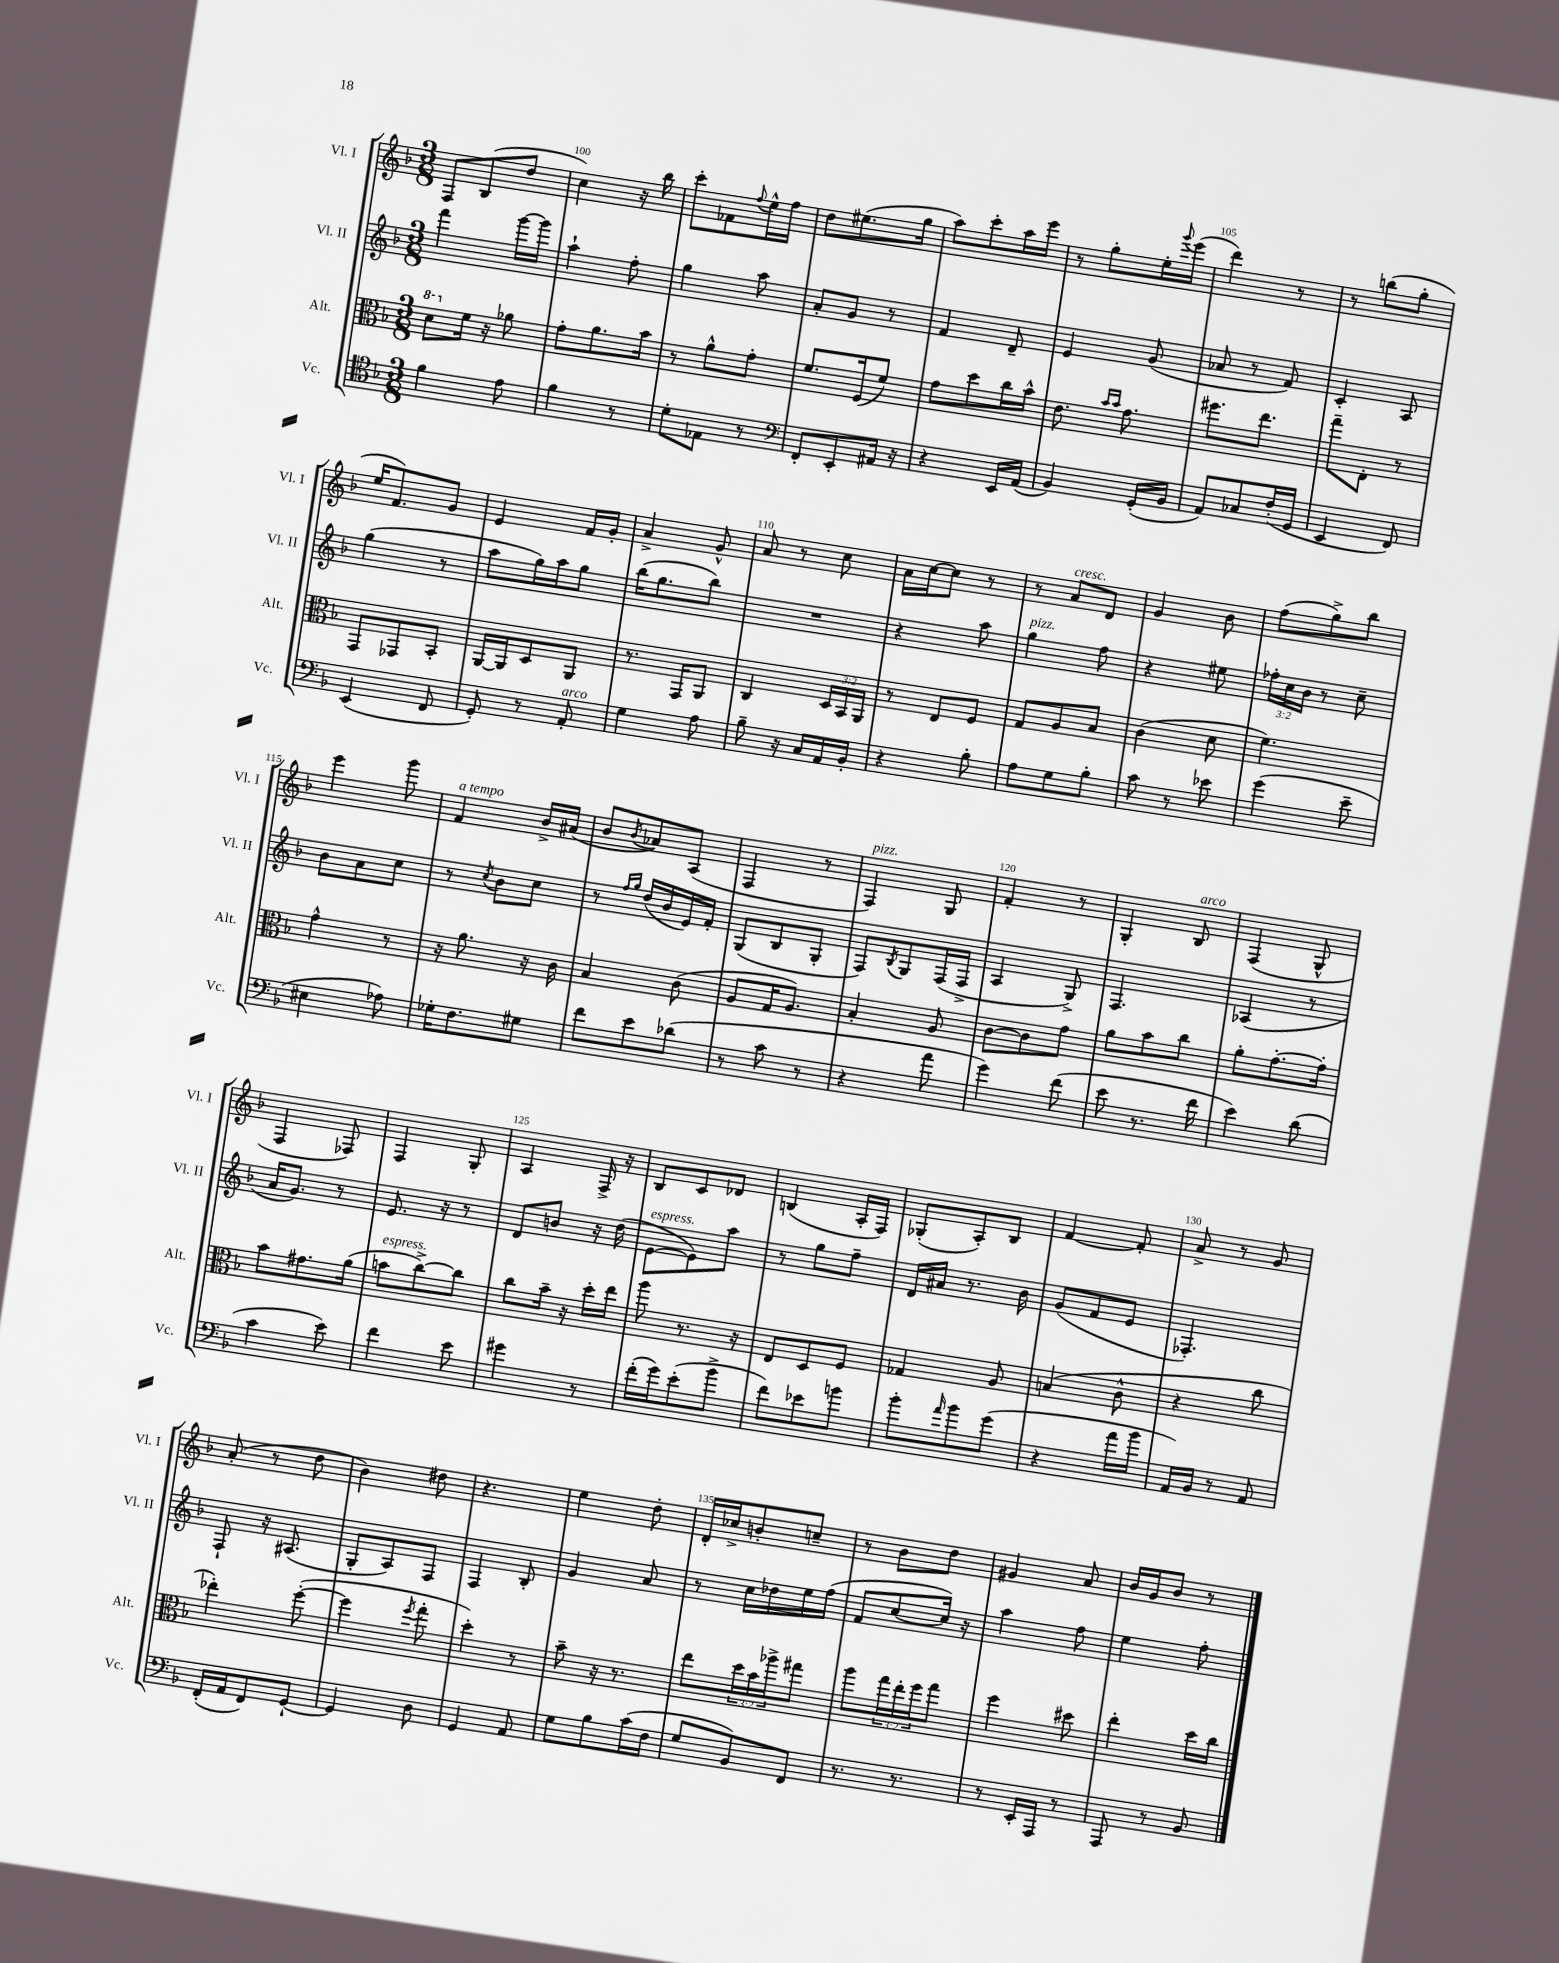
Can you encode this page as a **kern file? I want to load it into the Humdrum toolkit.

**kern	**kern	**kern	**kern
*part4	*part3	*part2	*part1
*staff4	*staff3	*staff2	*staff1
*I"Vc.	*I"Alt.	*I"Vl. II	*I"Vl. I
*I'Vc.	*I'Alt.	*I'Vl. II	*I'Vl. I
*clefC4	*clefC3	*clefG2	*clefG2
*k[b-]	*k[b-]	*k[b-]	*k[b-]
*M3/8	*M3/8	*M3/8	*M3/8
*	*8va	*	*
=99	=99	=99	=99
4f\	8dd\L	4fff\	8F/L
*	*X8va	*	*
.	16f\Jk	.	(8B-/
.	16r	.	.
8e\	8a-X\	[16ggg\LL	8dd/J
.	.	16ggg\JJ]	.
=100	=100	=100	=100
4f\	8g'\L	4aa`\	4cc\)
.	8.a\	.	.
8r	.	8ff'\	16r
.	16b-\Jk	.	16bb-\
=101	=101	=101	=101
8d'\L	8r	4gg\	8ccc'\L
8E-X\J	8a^^\L	.	8f-X\
.	.	.	8qqff/
8r	8g'\J	8aa\	16ee^^\L
.	.	.	16ff\JJ
=102	=102	=102	=102
*clefF4	*	*	*
8FF'/L	8.f/L	8a'/L	8dd\L
8EE'/	.	8g/J	(8.ee#X\
.	(16F/k	.	.
16AA#X/Jk	8f/J)	8r	.
16r	.	.	16gg\Jk
=103	=103	=103	=103
4r	8g\L	4f/	8aa\L)
.	8dd\	.	8ccc'\
16EE/LL	16cc\L	8d~/	16aa\L
(16AA/JJ	16b-^^\JJ	.	16eee\JJ
=104	=104	=104	=104
4BB-/)	8.e\	4e/	8r
.	.	.	8gg'\L
.	16qqb-/LL	.	.
.	16qqb-/JJ	.	.
.	8.g\	.	.
(16GG'/LL	.	(8g/	16ee'\L
.	.	.	8qqggg/
16BB-/JJ	.	.	(16eee\JJ
=105	=105	=105	=105
8AA/L)	8.ff#X\L	8a-X/	4ddd\)
8C-X/	.	8r	.
.	8.ee\J	.	.
(16F'/L	.	8f/)	8r
16GG/JJ	.	.	.
=106	=106	=106	=106
4EE/	8gg~\L	4c'/	8r
.	8E'\J	.	(8bbn\L
8FF/)	8r	8A/	8gg'\J
!!LO:LB:g=z
=107	=107	=107	=107
(4EE/	8GG/L	(4gg\	16ee/KL
.	.	.	8.f/)
.	8GG-X/	.	.
8FF/	8BB-'/J	8r	8g/J
=108	=108	=108	=108
8GG'/)	[16AA/LL	8aa\L	4e/
.	16AA/J]	.	.
8r	8D/	16gg\L)	.
.	.	16aa\J	.
!LO:TX:a:i:t=arco	!	!	!
8AA'/	8AA/J	8gg\J	16f/LL
.	.	.	16g'/JJ
=109	=109	=109	=109
4G\	8.r	(16bb-\KL	4a^/
.	.	8.gg\	.
.	16GG/KL	.	.
8A\	8AA/J	8bb-\J)	8g^^/
=110	=110	=110	=110
8B-~\	4C/	4.r	8a/
16r	.	.	8r
16C/LL	.	.	.
16AA/	24D/LL	.	8cc\
.	24BB-/	.	.
16BB-'/JJ	.	.	.
.	24AA/JJ	.	.
=111	=111	=111	=111
4r	8r	4r	16a\LL
.	.	.	[16cc\J
.	8E/L	.	8cc\J]
8B-'\	8F/J	8aa\	8r
=112	=112	=112	=112
!	!	!LO:TX:a:i:t=pizz.	!
8A\L	8G/L	4gg\	8r
!	!	!	!LO:TX:a:i:t=cresc.
8G\	8A/	.	8a/L
8B-'\J	8B-/J	8ff\	8d/J
=113	=113	=113	=113
8c\	(4c\	4r	4g/
8r	.	.	.
8e-X\	8d\	8ee#X\	8b-\
=114	=114	=114	=114
(4g\	4.f\)	24ff-X'\LL	(8ff\L
.	.	24cc\	.
.	.	24b-\JJ	.
.	.	8r	8gg^\)
8e~\	.	8cc~\	8bb-\J
!!LO:LB:g=z
=115	=115	=115	=115
4E#X\	4g^^\	8b-\L	4eee\
.	.	8a\	.
8A-X\)	8r	8cc\J	8ggg\
=116	=116	=116	=116
!	!	!	!LO:TX:a:i:t=a tempo
16G-X'\KL	16r	8r	4f/
8.F\	8.a\	.	.
.	.	8qcc/	.
.	.	8b-\L	.
8G#X\J	16r	8cc\J	16b-^/LL
.	16c\	.	(16a#X/JJ
=117	=117	=117	=117
8f\L	4B-/	8r	8b-/L
.	.	16qqff/LL	.
.	.	16qqgg/JJ	8qb-/
8e\	.	(16dd/LL	8a-X/)
.	.	16b-/	.
(8d-X\J	(8c\	16e/)	(8A/J
.	.	16f'/JJ	.
=118	=118	=118	=118
8r	8A/L	(8G/L	4F/
8c\	16G/K	8B-/	.
.	8.A/J)	.	.
8r	.	8G'/J	8r
=119	=119	=119	=119
!	!	!	!LO:TX:a:i:t=pizz.
4r	4B-'/	8F/L)	4F/)
.	.	8qB-/	.
.	.	8G/	.
8a\	8A/	(16F/L	8G/
.	.	16F^/JJ	.
=120	=120	=120	=120
4g\)	[8c\L	4A/	4f'/
.	8c\]	.	.
(8f\	8g\J	8G^/)	8r
=121	=121	=121	=121
8e\	8a\L	4.F/	4G'/
8.r	8b-\	.	.
!	!	!	!LO:TX:a:i:t=arco
.	8cc\J	.	8B-/
16f\	.	.	.
=122	=122	=122	=122
4e\)	8a'\L	(4A-X/	(4F/
.	[8.g'\	.	.
(8d\	.	8r	8G^^/
.	16g'\Jk]	.	.
!!LO:LB:g=z
=123	=123	=123	=123
4c\	8b-\L	16a/KL	4F/
.	.	8.g/J)	.
.	8.g#X\	.	.
8e\)	.	8r	8F-X/)
.	(16a\Jk	.	.
=124	=124	=124	=124
!	!LO:TX:a:i:t=espress.	!	!
4f\	8bn\L	8.e/	4F/
.	[8cc^\)	.	.
.	.	16r	.
8e\	8cc\J]	8r	8G'/
=125	=125	=125	=125
4g#X\	8cc\L	8d/L	4A/
.	16b-~\Jk	8bn/J	.
.	16r	.	.
8r	16dd'\LL	16r	16F^/
.	16ee\JJ	(16dd\	16r
=126	=126	=126	=126
!	!	!LO:TX:a:i:t=espress.	!
(16f'\LL	8aa\	[8e\L	8B-/L
16g\J)	.	.	.
(8e'\	8.r	8e\])	8c/
8b-^\J	.	8aa\J	8d-X/J
.	16r	.	.
=127	=127	=127	=127
8f\L)	8E/L	8r	(4Bn/
8e-X\	8D/	8gg\L	.
8bn\J	8F/J	8ff~\J	16A'/LL
.	.	.	16F/JJ)
=128	=128	=128	=128
8b-'\L	4G-X/	16d/LL	(8G-X'/L
.	.	16a#X/JJ	.
16qqa/	.	.	.
8b-\	.	8.r	8A'/)
(8g\J	8A/	.	8B-/J
.	.	16b-\	.
=129	=129	=129	=129
4r	(4Bn/	(8g/L	[4f/
.	.	8f/	.
16a\LL	8c^^\	8e/J	8f'/]
16b-\JJ	.	.	.
=130	=130	=130	=130
16AA/LL)	4r	4.F-X'/)	8a^/
16BB-/JJ	.	.	.
8r	.	.	8r
8AA/	8cc\	.	8g/
!!LO:LB:g=z
=131	=131	=131	=131
(16FF'/LL	4ee-X'\)	8F`/	(8a'/
16AA/J	.	.	.
8FF/)	.	16r	8r
.	.	(8.A#X/	.
[8GG`/J	([8ff'\	.	8dd\
=132	=132	=132	=132
4GG/]	4ff\]	8G'/L	4b-\)
.	.	8A/)	.
.	8qff/	.	.
8D\	8gg'\	8F/J	8dd#X\
=133	=133	=133	=133
4GG/	4dd'\)	4F/	4.r
8AA/	8r	8B-'/	.
=134	=134	=134	=134
8G\L	8b-~\	4g/	4ee\
8B-\	16r	.	.
.	8.r	.	.
(16c\L	.	8a/	8dd'\
16F\JJ	.	.	.
=135	=135	=135	=135
8G/L	8ee\L	8r	16d'/LL
.	.	.	16cc-X^/J
8BB-/)	24dd\L	16cc\LL	8bn'/
.	24b-\	.	.
.	.	16dd-X\	.
.	24aa-X^\J	.	.
8FF/J	8gg#X\J	16ee\	8ccn~/J
.	.	(16ff\JJ	.
=136	=136	=136	=136
8.r	8aa\L	8f/L	8r
.	24gg\L	[8cc/	8b-\L
.	24ee'\	.	.
8.r	.	.	.
.	24ff\J	.	.
.	8gg\J	16cc/Jk])	8dd\J
.	.	16r	.
=137	=137	=137	=137
8r	4ff\	4aa\	4g#X/
16EE'/LL	.	.	.
16AAA/JJ	.	.	.
8r	8dd#X\	8ff\	8a/
=138	=138	=138	=138
8AAA/	4ee'\	4ee\	16b-/LL
.	.	.	16g/J
8r	.	.	8b-/J
8BB-/	16dd\LL	8ff'\	8r
.	16cc\JJ	.	.
==	==	==	==
*-	*-	*-	*-
